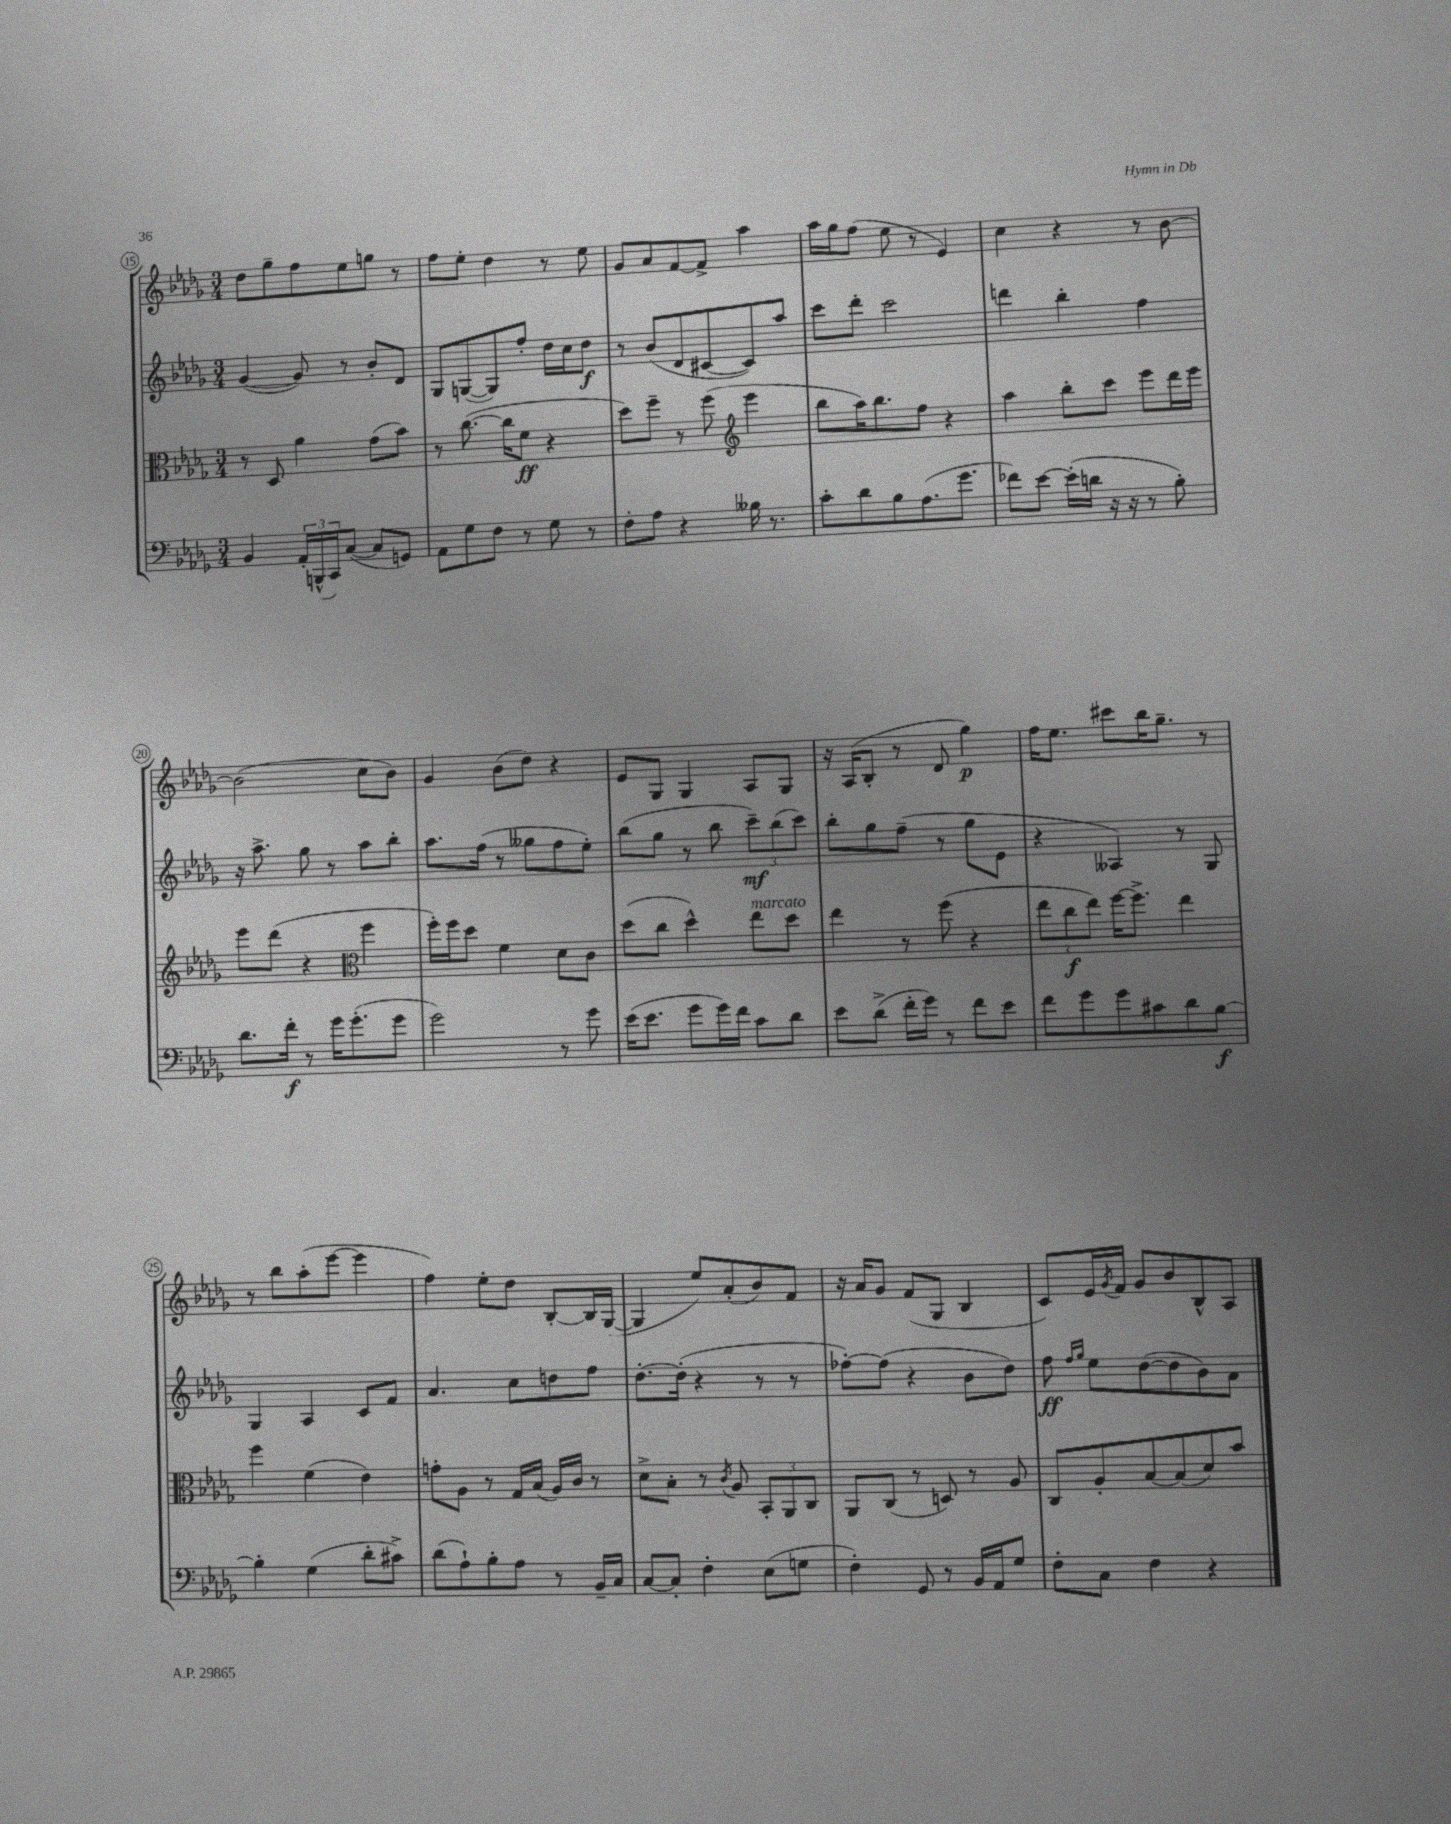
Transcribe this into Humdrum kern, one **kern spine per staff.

**kern	**dynam	**kern	**dynam	**kern	**dynam	**kern	**dynam
*part4	*part4	*part3	*part3	*part2	*part2	*part1	*part1
*staff4	*staff4	*staff3	*staff3	*staff2	*staff2	*staff1	*staff1
*clefF4	*	*clefC3	*	*clefG2	*	*clefG2	*
*k[b-e-a-d-g-]	*	*k[b-e-a-d-g-]	*	*k[b-e-a-d-g-]	*	*k[b-e-a-d-g-]	*
*M3/4	*	*M3/4	*	*M3/4	*	*M3/4	*
=15	=15	=15	=15	=15	=15	=15	=15
4BB-/	.	8r	.	([4g-/	.	8dd-\L	.
.	.	8D-/	.	.	.	8gg-~\	.
24AA-'/LL	.	4a-\	.	8g-/])	.	8ff\	.
(24BBBn^^/	.	.	.	.	.	.	.
24CC/J)	.	.	.	.	.	.	.
([8C/J	.	.	.	8r	.	8ee-\	.
8C/L]	.	(8g-\L	.	8b-'/L	.	8ggn\J	.
8GGn/J)	.	8b-\J)	.	8d-/J	.	8r	.
=16	=16	=16	=16	=16	=16	=16	=16
8AA-\L	.	8r	.	8G-/L	.	8ff\L	.
8G-\	.	([8.cc\	.	([8Gn/	.	8ee-'\J	.
8F\J	.	.	.	8G/])	.	4dd-\	.
.	.	16cc\KL]	.	.	.	.	.
8r	.	8f\J	ff	8ff'/J	.	.	.
8G-\	.	4r	.	16dd-\LL	.	8r	.
.	.	.	.	16cc\J	.	.	.
8r	.	.	.	8dd-\J	f	8ee-\	.
=17	=17	=17	=17	=17	=17	=17	=17
8F'\L	.	8dd-\L)	.	8r	.	8g-/L	.
8A-\J	.	8ff~\J	.	(8b-/L	.	8a-/	.
4r	.	8r	.	8d-/	.	[8f/	.
.	.	(8ff\	.	[8c#X/	.	8f^/J]	.
*	*	*clefG2	*	*	*	*	*
16B--X\	.	4eee-\	.	8c#/])	.	4aa-\	.
8.r	.	.	.	.	.	.	.
.	.	.	.	8aa-/J	.	.	.
=18	=18	=18	=18	=18	=18	=18	=18
8c'\L	.	8bb-\L	.	8ccc\L	.	16aa-\LL	.
.	.	.	.	.	.	16gg-\J	.
8d-\	.	16aa-\K)	.	8ddd-'\J	.	(8ff\J	.
.	.	8.bb-\	.	.	.	.	.
8B-\	.	.	.	2ccc\	.	8ee-\	.
(8.A-\	.	8ff\J	.	.	.	8r	.
.	.	4r	.	.	.	4e-/)	.
8.g-\J	.	.	.	.	.	.	.
=19	=19	=19	=19	=19	=19	=19	=19
8f-X\L)	.	4aa-\	.	4dddn\	.	4cc\	.
[8e-\J	.	.	.	.	.	.	.
(16e-'\LL]	.	8bb-'\L	.	4bb-'\	.	4r	.
16dn\JJ	.	.	.	.	.	.	.
16r	.	8ccc\J	.	.	.	.	.
16r	.	.	.	.	.	.	.
8r	.	8eee-\L	.	4ff\	.	8r	.
8B-'\)	.	16ddd-\L	.	.	.	[8b-\	.
.	.	16eee-\JJ	.	.	.	.	.
!!LO:LB:g=z
=20	=20	=20	=20	=20	=20	=20	=20
8.d-\L	.	8eee-\L	.	16r	.	(2b-\]	.
.	.	.	.	8.aa-^\	.	.	.
.	.	(8ddd-\J	.	.	.	.	.
16f'\Jk	f	.	.	.	.	.	.
8r	.	4r	.	8gg-\	.	.	.
16g-\KL	.	.	.	8r	.	.	.
(8.g-'\	.	.	.	.	.	.	.
*	*	*clefC3	*	*	*	*	*
.	.	4ff\	.	8aa-\L	.	8cc\L	.
8g-\J	.	.	.	8bb-'\J	.	8b-\J)	.
=21	=21	=21	=21	=21	=21	=21	=21
2g-\)	.	16ff'\LL)	.	8.aa-\L	.	4g-/	.
.	.	16ff\J	.	.	.	.	.
.	.	8dd-\J	.	.	.	.	.
.	.	.	.	(16ff\Jk	.	.	.
.	.	4f\	.	8r	.	(8b-\L	.
.	.	.	.	8gg--X\L	.	8dd-\J)	.
8r	.	8d-\L	.	8ff\	.	4r	.
8g-\	.	8c\J	.	8ee-'\J)	.	.	.
=22	=22	=22	=22	=22	=22	=22	=22
(16e-\KL	.	(8dd-\L	.	(8bb-\L	.	8e-/L	.
8.e-\J	.	.	.	.	.	.	.
.	.	8cc\J	.	8gg-\J	.	8G-/J	.
8g-\L	.	4dd-^^\)	.	8r	.	4G-/	.
16g-\L)	.	.	.	8bb-\	.	.	.
16f\JJ	.	.	.	.	.	.	.
!	!	!LO:TX:a:i:t=marcato	!	!	!	!	!
8c\L	.	8ee-\L	.	12ccc~\L)	mf	8A-/L	.
.	.	.	.	(12bb-\	.	.	.
8d-\J	.	8dd-\J	.	.	.	8G-/J	.
.	.	.	.	12ccc\J)	.	.	.
=23	=23	=23	=23	=23	=23	=23	=23
8e-\L	.	4ee-\	.	8bb-'\L	.	16r	.
.	.	.	.	.	.	(16A-/KL	.
(8d-^\J	.	.	.	8gg-\	.	8B-'/J	.
16f'\LL	.	8r	.	(8ff~\J	.	8r	.
16g-\JJ)	.	.	.	.	.	.	.
8r	.	(8ff\	.	8r	.	8d-/	.
8f\L	.	4r	.	8gg-\L	.	4gg-\)	p
8e-\J	.	.	.	8e-\J	.	.	.
=24	=24	=24	=24	=24	=24	=24	=24
8f\L	.	12ee-\L	.	4r	.	16ff\KL	.
.	.	.	.	.	.	8.ee-\J	.
.	.	12cc\	f	.	.	.	.
8g-\	.	.	.	.	.	.	.
.	.	12ee-\J)	.	.	.	.	.
8g-\	.	[16ff\KL	.	4A--X/)	.	8ccc#X\L	.
.	.	8.ff^\J]	.	.	.	.	.
8c#X\	.	.	.	.	.	16bb-\K	.
.	.	.	.	.	.	8.gg-~\J	.
8d-\	.	4ee-\	.	8r	.	.	.
[8B-\J	f	.	.	8G-/	.	8r	.
!!LO:LB:g=z
=25	=25	=25	=25	=25	=25	=25	=25
4B-'\]	.	4ff\	.	4G-/	.	8r	.
.	.	.	.	.	.	8bb-\L	.
(4G-\	.	(4f\	.	4A-/	.	(8aa-'\	.
.	.	.	.	.	.	[8eee-\J	.
8d-'\L	.	4e-\)	.	8c/L	.	4eee-\]	.
8c#X^\J)	.	.	.	8f/J	.	.	.
=26	=26	=26	=26	=26	=26	=26	=26
(8d-\L	.	8gn'\L	.	4.a-/	.	4ff\)	.
8A-`\)	.	8A-\J	.	.	.	.	.
8B-'\	.	8r	.	.	.	8ee-'\L	.
8A-\J	.	16G-/LL	.	8cc\L	.	8dd-\J	.
.	.	(16B-/JJ	.	.	.	.	.
8r	.	16A-/LL)	.	8ddn\	.	[8B-'/L	.
.	.	16c/JJ	.	.	.	.	.
16BB-~/LL	.	8r	.	8ff\J	.	16B-/L]	.
16C/JJ	.	.	.	.	.	([16G-/JJ	.
=27	=27	=27	=27	=27	=27	=27	=27
[8C/L	.	8d-^\L	.	[8.dd-'\L	.	4G-/]	.
8C'/J]	.	8B-'\J	.	.	.	.	.
.	.	.	.	(16dd-'\Jk]	.	.	.
4F'\	.	8r	.	4r	.	8ee-/L)	.
.	.	8qc/	.	.	.	.	.
.	.	8A-/	.	.	.	(8a-'/	.
(8E-\L	.	12BB-'/L	.	8r	.	8b-/)	.
.	.	12AA-/	.	.	.	.	.
8Gn\J	.	.	.	8r	.	8f/J	.
.	.	12C/J	.	.	.	.	.
=28	=28	=28	=28	=28	=28	=28	=28
4F'\)	.	8AA-/L	.	[8ff-X'\L)	.	16r	.
.	.	.	.	.	.	16a-/KL	.
.	.	(8C/J	.	(8ff-\J]	.	8g-/J	.
8GG-/	.	8r	.	4r	.	(8f/L	.
8r	.	8Dn/)	.	.	.	8G-/J	.
16BB-/LL	.	8r	.	8b-\L	.	4B-/	.
16AA-/J	.	.	.	.	.	.	.
8G-/J	.	8A-/	.	8dd-\J)	.	.	.
=29	=29	=29	=29	=29	=29	=29	=29
8F'\L	.	8C/L	.	8ff\	ff	8c/L)	.
.	.	.	.	16qqff/LL	.	.	.
.	.	.	.	16qqgg-/JJ	.	.	.
8C\J	.	8A-'/	.	8ee-\L	.	16e-/L	.
.	.	.	.	.	.	8qg-/	.
.	.	.	.	.	.	16f/JJ	.
4F\	.	[8B-/	.	([8dd-\	.	8g-/L	.
.	.	(8B-/]	.	8dd-\]	.	8b-/	.
4r	.	8d-/)	.	8b-\)	.	8B-^^/	.
.	.	8b-/J	.	8a-\J	.	8A-/J	.
==	==	==	==	==	==	==	==
*-	*-	*-	*-	*-	*-	*-	*-
